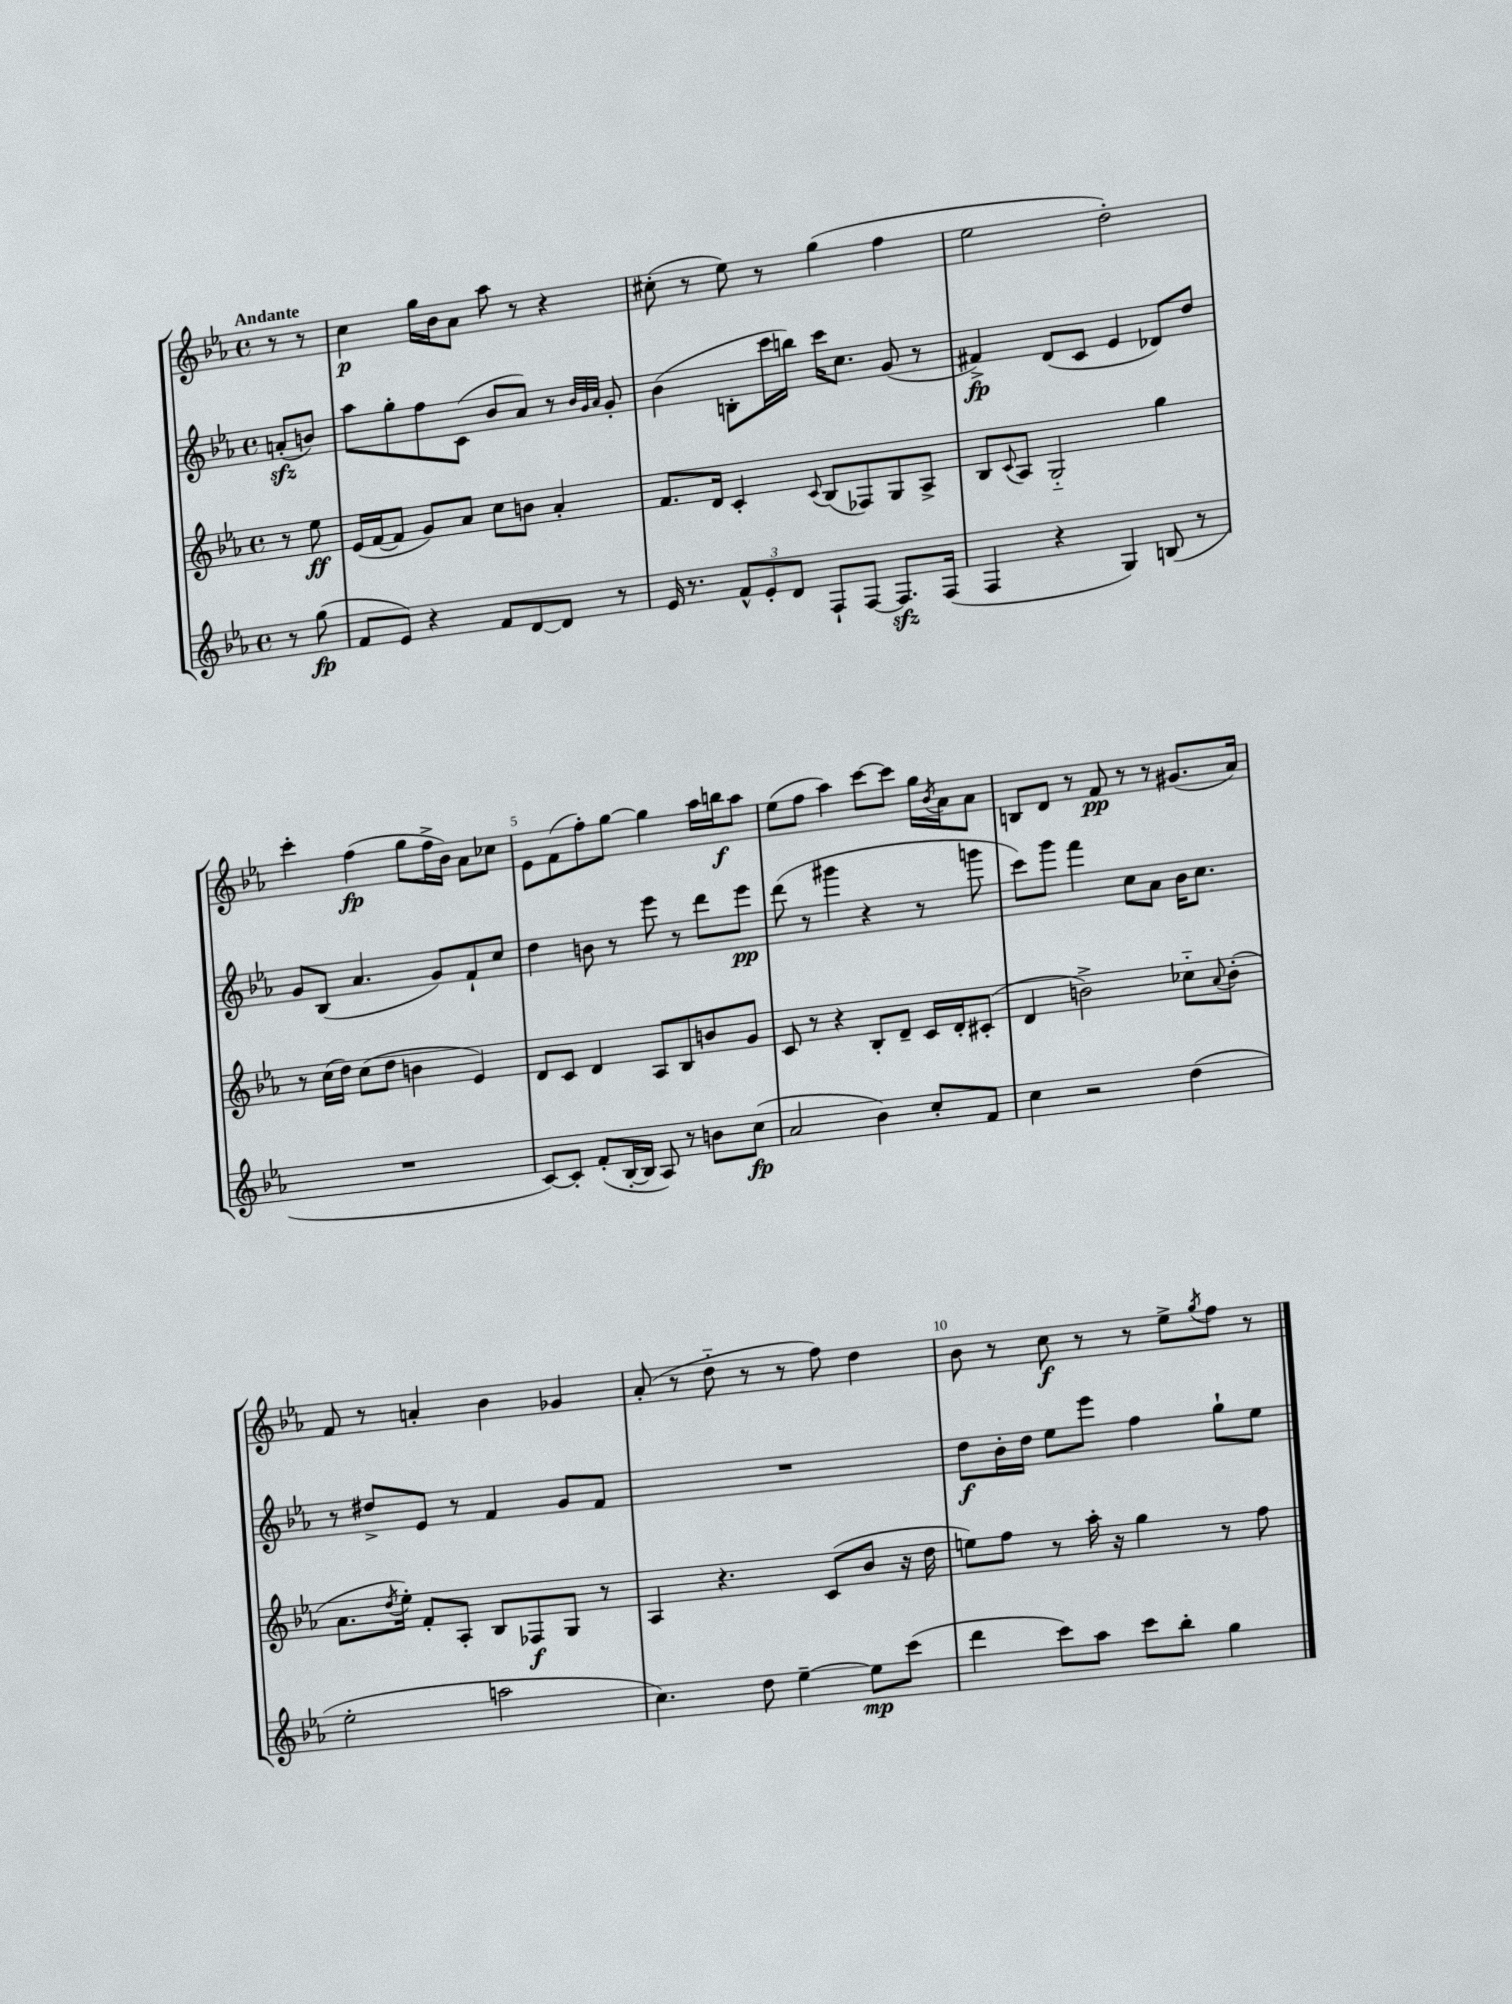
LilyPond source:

<<
\new StaffGroup <<
\new Staff = "s0" {
    \clef treble \key ees \major \defaultTimeSignature \time 4/4 \partial 4 \tempo "Andante"
    r8 r8 |
    c''4\p g''16 bes'16 aes'8 aes''8 r8 r4 |
    cis''8-.( r8 ees''8) r8 g''4( f''4 |
    ees''2 d''2-.) |
    c'''4-. f''4\fp( g''8 f''16-> bes'16) aes'8 ces''8 |
    ees'8 f'8( f''8-.) g''8~ g''4 aes''16 b''16\f aes''8 |
    ees''8( f''8 aes''4) c'''8~ c'''8 g''16 \acciaccatura { bes'8 } aes'16 aes'8 |
    b8 d'8 r8 f'8\pp r8 r8 gis'8.( aes'16) |
    f'8 r8 a'4-. bes'4 ges'4 |
    aes'8-.( r8 d''8-_ r8 r8 f''8) d''4 |
    bes'8 r8 c''8\f r8 r8 ees''8-> \acciaccatura { g''8 } f''8 r8 \bar "|." |
}
\new Staff = "s1" {
    \clef treble \key ees \major \defaultTimeSignature \time 4/4 \partial 4
    a'8-.\sfz( b'8) |
    aes''8 g''8-. f''8 c'8( bes'8 aes'8) r8 \grace { bes'32 g'32 aes'32 } g'8-. |
    bes'4( b8-. c'''16 b''16) c'''16 c''8. g'8( r8 |
    fis'4->\fp) d'8( c'8 ees'4 des'8) d''8 |
    g'8 bes8( aes'4. g'8) f'8-! c''8 |
    d''4 b'8 r8 ees'''8 r8 d'''8 ees'''8\pp |
    d'''8( r8 gis'''4 r4 r8 g'''8 |
    c'''8) g'''8 f'''4 c''8 aes'8 bes'16 c''8. |
    r8 dis''8-> ees'8 r8 f'4 g'8 f'8 |
    R1 |
    d''8\f bes'16-. d''16 ees''8 ees'''8 f''4 g''8-! ees''8 \bar "|." |
}
\new Staff = "s2" {
    \clef treble \key ees \major \defaultTimeSignature \time 4/4 \partial 4
    r8 ees''8\ff |
    ees'16( f'16~ f'8 g'8) aes'8 c''8 b'8 aes'4-. |
    f'8. d'16 c'4-. \appoggiatura { c'8 } bes8( fes8) g8 aes8-> |
    bes8 \appoggiatura { c'8 } aes8 g2-_ g''4 |
    r8 c''16( d''16) c''8( d''8 b'4 ees'4) |
    d'8 c'8 d'4 aes8 bes8 b'8 g'8 |
    c'8 r8 r4 bes8-. d'8-- c'16 d'16-. cis'8-.( |
    d'4 b'2->) ces''8-_ \appoggiatura { aes'8 } b'8-.( |
    aes'8. \acciaccatura { d''8 } ees''16-.) f'8-. aes8-. bes8 fes8\f g8 r8 |
    aes4 r4. c'8( bes'8 r16 d''16 |
    e''8) f''8 r8 aes''16-. r16 g''4 r8 f''8 \bar "|." |
}
\new Staff = "s3" {
    \clef treble \key ees \major \defaultTimeSignature \time 4/4 \partial 4
    r8 g''8\fp( |
    f'8 ees'8) r4 f'8 d'8~ d'8 r8 |
    ees'16 r8. \tuplet 3/2 { f'8-^ ees'8-. d'8 } f8-! f8~ f8.\sfz f16( |
    f4 r4 g4) b8( r8 |
    R1 |
    c'8~) c'8-. f'8-.( bes16~-. bes16 aes8) r8 b'8 c''8\fp( |
    aes'2 bes'4) c''8-. f'8 |
    c''4 r2 d''4( |
    ees''2-. a''2 |
    c''4.) d''8 ees''4~-- ees''8\mp c'''8( |
    d'''4 c'''8) aes''8 c'''8 bes''8-. g''4 \bar "|." |
}
>>
>>
\layout { \context { \Score \override BarNumber.break-visibility = ##(#f #t #t) barNumberVisibility = #(every-nth-bar-number-visible 5) } }
